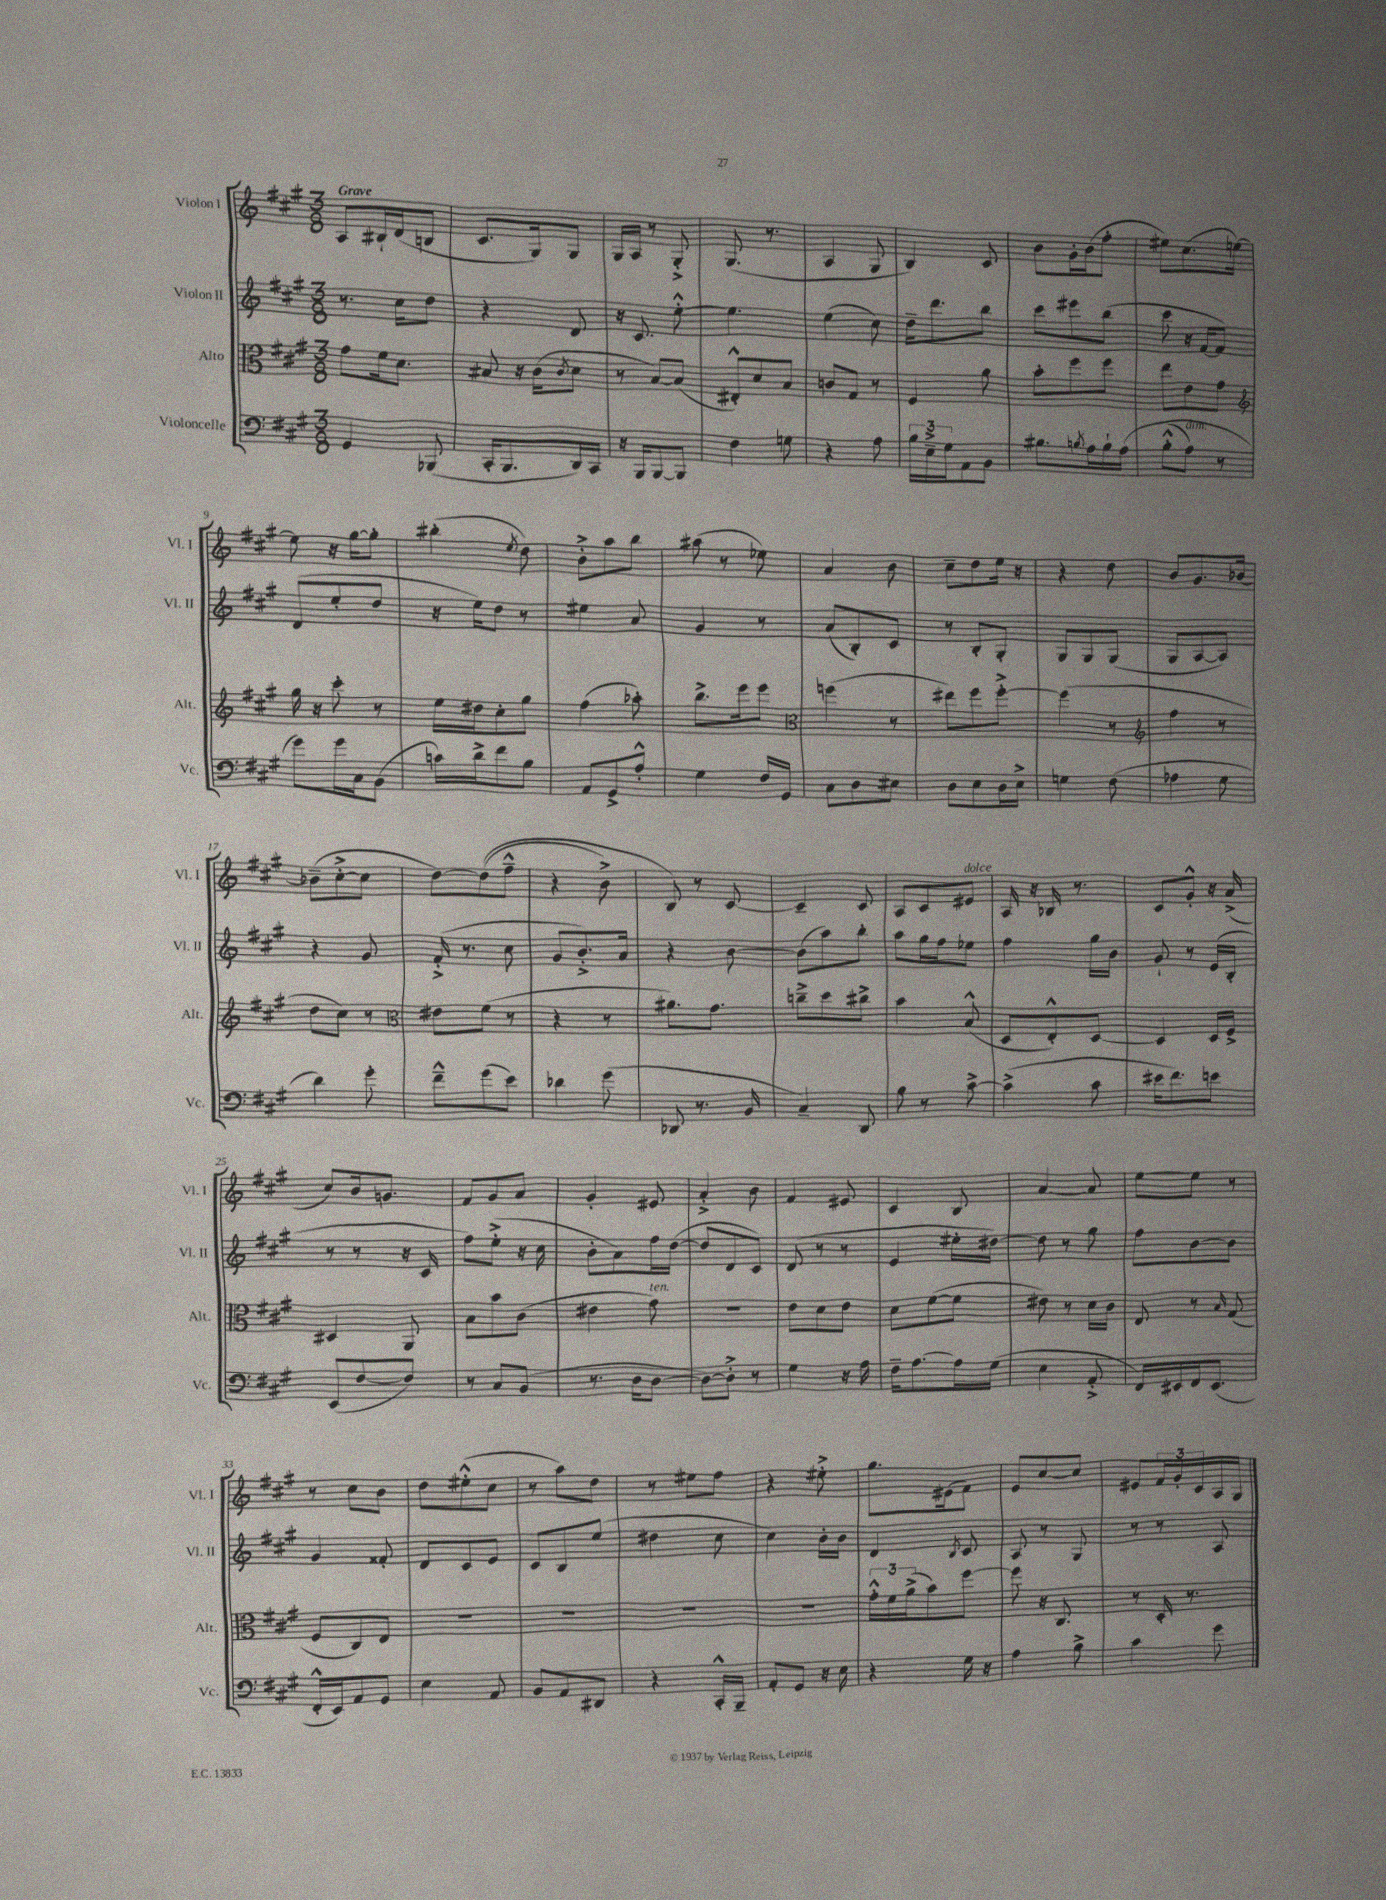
<<
\new StaffGroup <<
\new Staff = "s0" \with { instrumentName = "Violon I" shortInstrumentName = "Vl. I" } {
    \clef treble \key a \major \numericTimeSignature \time 3/8 \tempo "Grave"
    a8 bis16-! d'16( b8 |
    cis'8. gis16) gis8 |
    gis16 a16 r8 gis8-.-> |
    gis8.( r8. |
    a4 gis8 |
    b4) cis'8 |
    b'8 gis'16-. b'16( fis''8-. |
    eis''8) cis''8.( e''16~) |
    e''8 r16 gis''16~ gis''8-. |
    bis''4-.( \acciaccatura { e''8 } d''8) |
    b'8-.-> a''8 b''8 |
    ais''8( r8 ees''8) |
    a'4 b'8 |
    cis''8-- d''8 e''16 r16 |
    r4 d''8 |
    b'8 gis'8. bes'16~ |
    bes'8--( cis''8~-.-> cis''8 |
    d''8~) d''8(\( fis''8---^ |
    r4 b'8->) |
    b8\) r8 cis'8~ |
    cis'4-- cis'8 |
    a8 cis'8 eis'8^\markup { \italic "dolce" } |
    a16 r16 bes16 r8. |
    cis'8 gis'8-.-^ r16 a'16->( |
    cis''8) b'16 g'8. |
    fis'8 gis'8 a'8 |
    gis'4-. eis'8 |
    a'4-.-> b'8 |
    fis'4 eis'8 |
    cis'4 b8 |
    a'4~ a'8 |
    e''8~ e''8 r8 |
    r8 cis''8 b'8 |
    d''8 eis''8-.-^( cis''8 |
    r8 a''8) d''8 |
    r8 eis''8 fis''8 |
    r4 eis''8-.-> |
    gis''8. eis'16( fis'8) |
    e'8 cis''8~ cis''8 |
    eis'8 \tuplet 3/2 { fis'16 gis'16-. cis'16 } a16 gis16 \bar "|." |
}
\new Staff = "s1" \with { instrumentName = "Violon II" shortInstrumentName = "Vl. II" } {
    \clef treble \key a \major \numericTimeSignature \time 3/8
    r8. cis''16 d''8 |
    r4 d'8 |
    r16 cis'8. e''8~-.-^ |
    e''4. |
    e''4( cis''8) |
    d''16-- d'''8. b''8 |
    cis'''8 eis'''8 b''8( |
    cis'''8 r16 fis'16~ fis'8) |
    d'8( e''8-. d''8 |
    r16 e''16) d''8 r8 |
    eis''4 a'8 |
    gis'4 r8 |
    a'8( b8-.) cis'8 |
    r8 b8-. gis8-. |
    gis8 gis8 gis8( |
    gis8 a8~ a8) |
    r4 gis'8 |
    fis'16-.->( r8. cis''8 |
    gis'8 b'8.-.->) a'16 |
    r4 b'8~ |
    b'8( a''8) b''8-. |
    a''8 gis''16 fis''16 ees''8 |
    fis''4 gis''16 b'16 |
    gis'8-! r8 e'16( b16-. |
    r8 r8 r16 cis'16 |
    fis''8) e''8-.->( r16 cis''16 |
    b'8-. a'8) fis''16 d''16~( |
    d''8 d'8 cis'8) |
    d'8( r8 r8 |
    e'4 eis''16-. dis''16~) |
    dis''8 r8 gis''8 |
    fis''8 b'8~ b'8 |
    gis'4 fisis'8-. |
    d'8 cis'8 e'8 |
    cis'8 b8 e''8( |
    dis''4 cis''8 |
    cis''4) b'16-. b'16 |
    d'4 \acciaccatura { b8 } cis'8 |
    a8 r8 gis8 |
    r8 r8 a8 \bar "|." |
}
\new Staff = "s2" \with { instrumentName = "Alto" shortInstrumentName = "Alt." } {
    \clef alto \key a \major \numericTimeSignature \time 3/8
    gis'8 fis'16 d'8. |
    bis8 r16 cis'16( \acciaccatura { cis'8 } d'8 |
    r8 b8~) b8( |
    eis8-.-^) d'8 b8 |
    c'8 gis8 r8 |
    fis4 a'8 |
    b'8-. fis''8 fis''8 |
    e''8 e'8 gis'8 |
    \clef treble gis''16 r16 cis'''8-. r8 |
    e''16 dis''16 cis''8-. gis''8 |
    fis''4( aes''8-.) |
    b''8.-> e'''16 e'''8 |
    \clef alto f''4( r8 |
    eis''8) fis''8 fis''8~-.-> |
    fis''4( r8 |
    \clef treble fis''4 r8 |
    d''8 cis''8) r8 |
    \clef alto eis'8 fis'8( r8 |
    r4 r8 |
    ais'8.) gis'8. |
    c''8---> d''8 cis''8-> |
    b'4 b8-^( |
    d8 e8-.-^) d8~ |
    d4 d16 fis16-> |
    dis4 a,8 |
    b8 b'8 cis'8( |
    eis'4 gis'8^\markup { \italic "ten." }) |
    R4. |
    e'8 d'8 e'8 |
    d'8 fis'8~( fis'8 |
    eis'8) r8 d'16 cis'16 |
    e8 r8 \grace { b16 } gis8( |
    fis8 cis8) e8 |
    R4. |
    R4. |
    R4. |
    R4. |
    \tuplet 3/2 { gis'16-.-^ fis'16 a'16->( } b'8) fis''8~ |
    fis''8 r16 cis8. |
    r8 d16-. r8. \bar "|." |
}
\new Staff = "s3" \with { instrumentName = "Violoncelle" shortInstrumentName = "Vc." } {
    \clef bass \key a \major \numericTimeSignature \time 3/8
    gis,4 bes,,8( |
    cis,16-. b,,8. d,16) cis,16 |
    r16 b,,16 b,,8~ b,,8 |
    fis4 g8 |
    r4 a8 |
    \tuplet 3/2 { b16 e16---> gis16 } a,8 b,8 |
    bis8. \acciaccatura { b8 } a16 b16-! a16\( |
    b8-.-^( a8^\markup { \italic "dim." }) r8 |
    gis'8\) gis'16 cis16 b,8( |
    c'16) d'16-> fis'8 b8 |
    a,8 gis,8-> a8-.-^ |
    gis4 fis16 gis,16 |
    cis8 d8 eis8 |
    d8 e8 d16 e16-> |
    g4 fis8( |
    aes4 gis8 |
    d'4) gis'8-. |
    fis'8---^ gis'8( e'8) |
    des'4 gis'8( |
    des,8 r8. b,16 |
    cis4--) d,8 |
    b8 r8 cis'8~-> |
    cis'4->( cis'8 |
    eis'16 fis'8.) e'8 |
    e,8( fis8~ fis8) |
    r8 cis8 b,8( |
    r8. d16 d8~ |
    d8~) d8-.-> r8 |
    gis4 r16 a16 |
    fis16-- a8.~ a16 gis16( |
    e4 a,8-.-> |
    fis,16) eis,16 fis,16 eis,8.( |
    fis,16-.-^ e,16) a,8 gis,8 |
    e4 a,8 |
    b,8 a,8 dis,8 |
    r4 cis,16-.-^ b,,16-- |
    a,8-. gis,8 r16 e16 |
    r4 gis16 r16 |
    a4 b8-> |
    cis'4 gis'8 \bar "|." |
}
>>
>>
